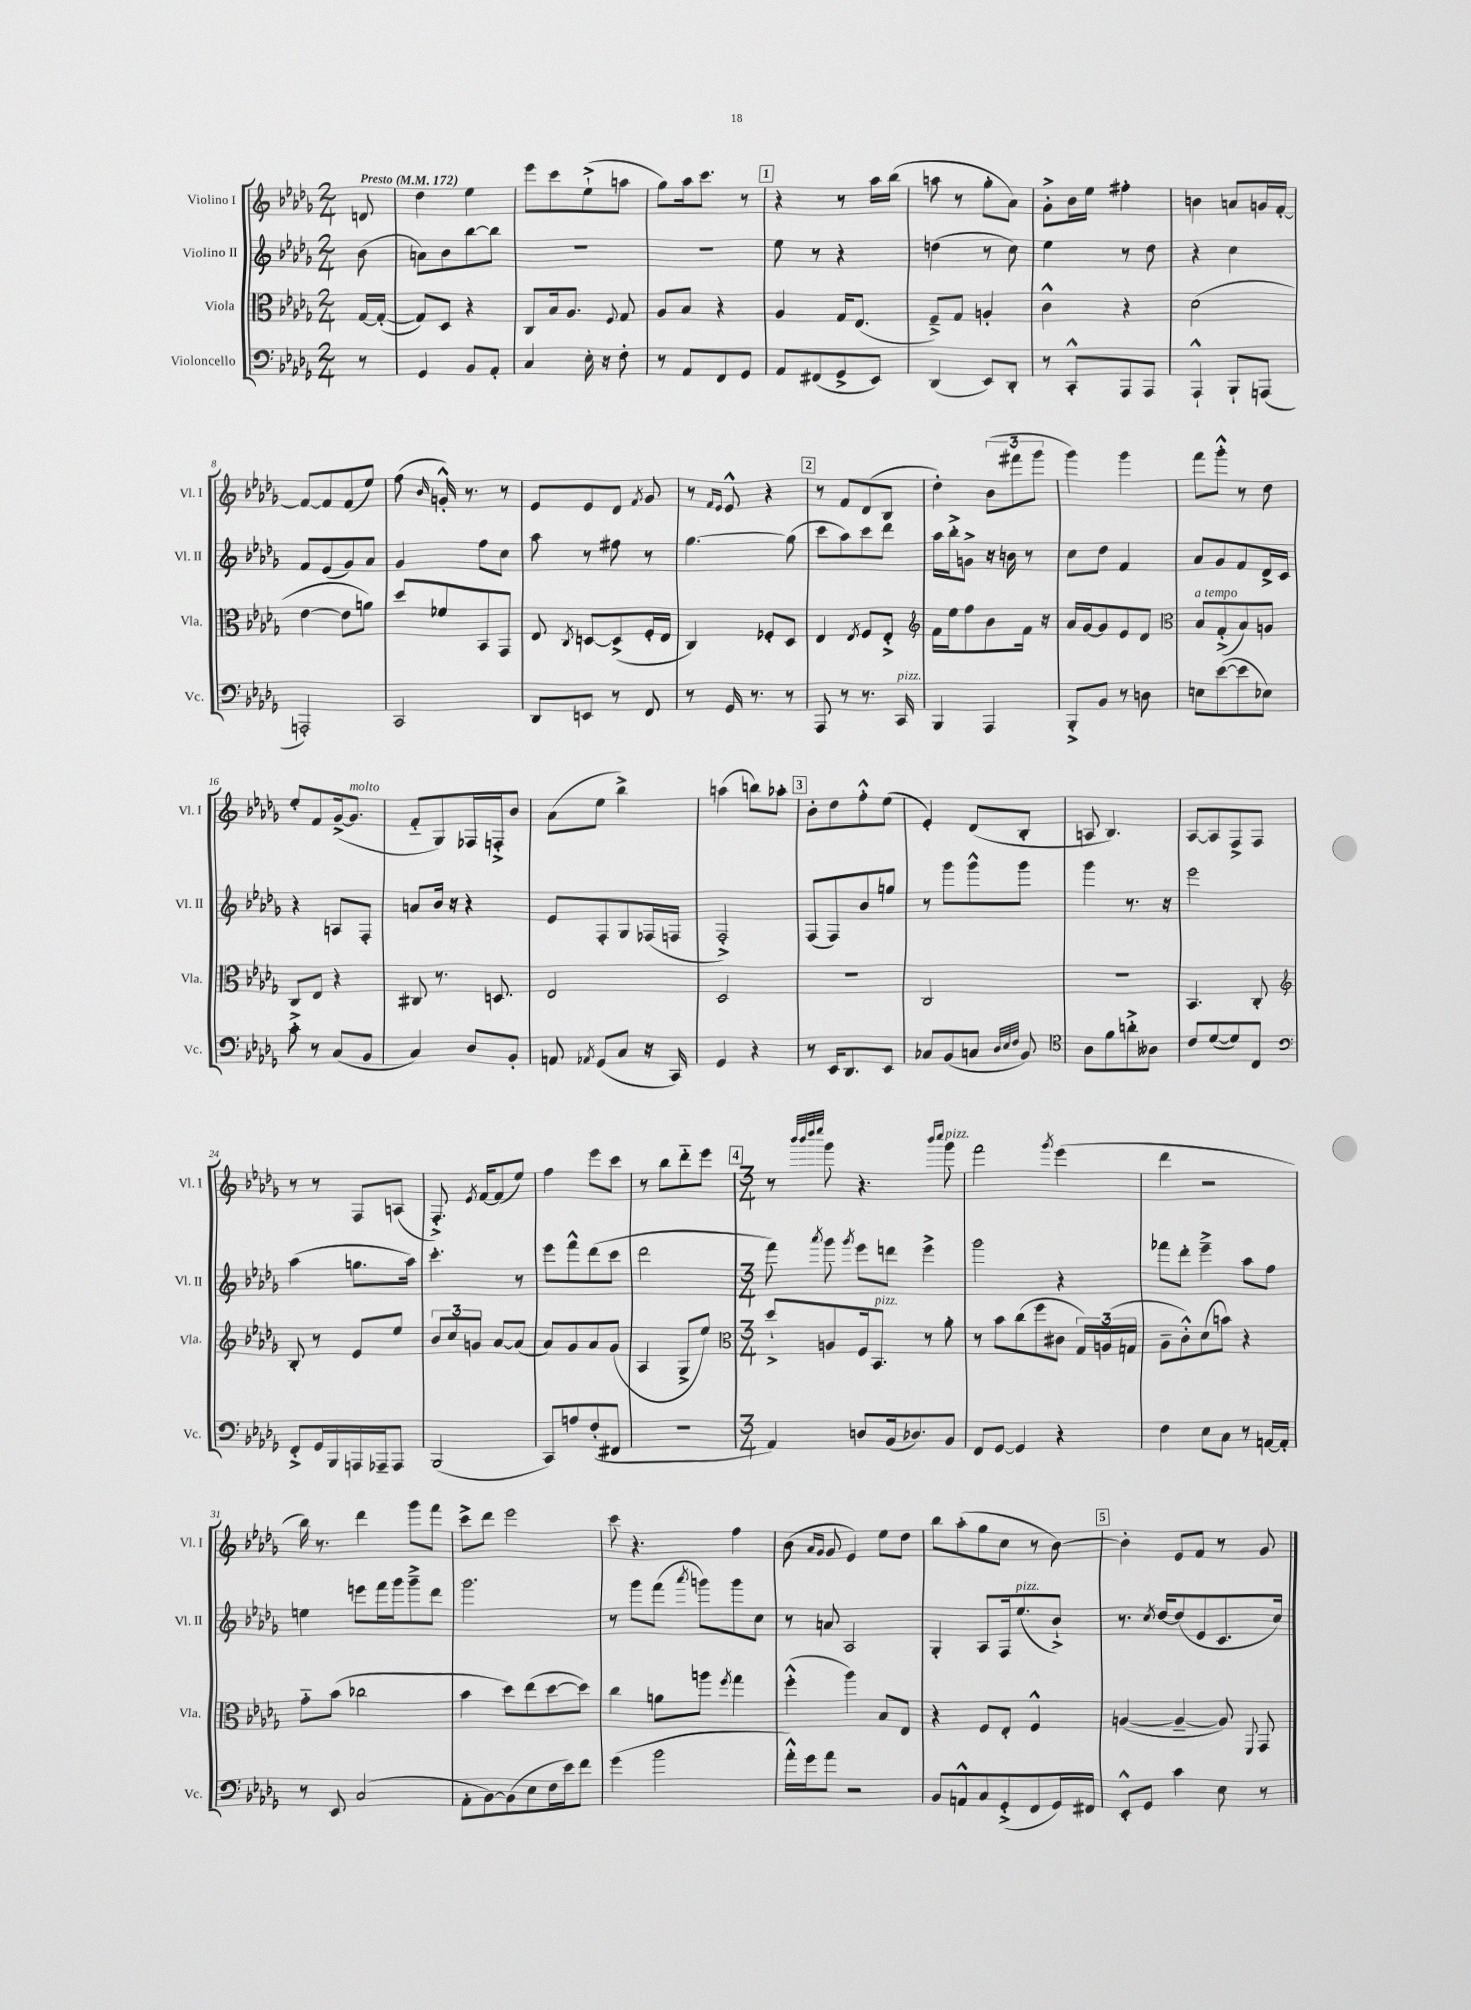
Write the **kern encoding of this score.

**kern	**kern	**kern	**kern
*part4	*part3	*part2	*part1
*staff4	*staff3	*staff2	*staff1
*I"Violoncello	*I"Viola	*I"Violino II	*I"Violino I
*I'Vc.	*I'Vla.	*I'Vl. II	*I'Vl. I
*clefF4	*clefC3	*clefG2	*clefG2
*k[b-e-a-d-g-]	*k[b-e-a-d-g-]	*k[b-e-a-d-g-]	*k[b-e-a-d-g-]
*M2/4	*M2/4	*M2/4	*M2/4
*MM172	*MM172	*MM172	*MM172
=	=	=	=
!	!	!	!LO:TX:a:B:t=Presto
8r	[16G-/LL	(8b-\	8dn/
.	(16G-'/JJ_	.	.
=1	=1	=1	=1
4GG-/	8G-/L])	8an\L)	4dd-\
.	8D-/J	8b-\	.
8BB-/L	4r	[8bb-\	4ee-\
8AA-'/J	.	8bb-\J]	.
=2	=2	=2	=2
4C/	8C/L	2r	8eee-\L
.	16B-/k	.	8ccc\
.	8.A-/J	.	.
16E-'\	.	.	(8ee-`^\
16r	.	.	.
.	8qqF/	.	.
8F'\	8G-/	.	8aan\J
=3	=3	=3	=3
8r	8A-/L	2r	8gg-\L)
8AA-/L	8B-/J	.	16aa-\k
.	.	.	8.ccc\J
8FF/	4r	.	.
8GG-/J	.	.	8r
!!LO:REH:place=s1:t=1
=4	=4	=4	=4
8AA-/L	4A-/	8ee-\	4r
(8FF#X/	.	8r	.
8GG-^/	16G-/KL	4r	8r
.	(8.E-/J	.	.
8EE-/J)	.	.	16aa-\LL
.	.	.	(16bb-\JJ
=5	=5	=5	=5
(4DD-/	8F~^/L)	(4ddn\	8aan\
.	8G-/J	.	8r
8EE-/L)	4An'/	8r	8gg-'\L
8DD-'/J	.	8cc\)	8a-\J)
=6	=6	=6	=6
8r	4c^^\	4ee-\	8g-'^\L
8CC'^^/L	.	.	16b-\L
.	.	.	16ee-\JJ
8AAA-/	4r	8r	4ff#X'\
8AAA-/J	.	8dd-\	.
=7	=7	=7	=7
4AAA-`^^/	(2d-\	4r	4bn\
8BBB-`/L	.	4cc\	8an/L
(8AAAn/J	.	.	16gn/L
.	.	.	[16f'/JJ
!!LO:LB:g=z
=8	=8	=8	=8
2AAAn'/)	[4e-\	8f/L	8f/L_
.	.	(8e-/	8f/]
.	8e-\L]	8g-/)	(8f/
.	8an\J)	8a-/J	8ee-/J)
=9	=9	=9	=9
2CC/	8dd-/L	4g-/	(8ff\
.	.	.	16qqb-/
.	8f-X/	.	16gn'^^/)
.	.	.	8.r
.	8BB-/	8ff\L	.
.	8GG-/J	8cc\J	8r
=10	=10	=10	=10
8DD-/L	8E-/	8aa-\	8e-/L
.	8qC/	.	.
8EEn/J	[8Dn/L	8r	8e-/
8r	(8D^/]	8ff#X\	8d-/J
.	.	.	8qf/
8FF/	16F'/L	8r	8g-/
.	16E-/JJ	.	.
=11	=11	=11	=11
8r	4C/)	[4.gg-\	8r
.	.	.	16qqf/LL
.	.	.	16qqe-/JJ
16GG-/	.	.	8e-^^/
8.r	.	.	.
.	8F-X'/L	.	4r
8r	8D-/J	(8gg-\]	.
!!LO:REH:place=s1:t=2
=12	=12	=12	=12
8AAA-/	4E-/	8ccc\L	8r
8r	.	8aa-\)	8f/L
.	8qE-/	.	.
8.r	8F/L	8ccc\	(8d-/
.	8E-'^/J	8ddd-\J	8B-/J
!LO:TX:a:i:t=pizz.	!	!	!
16CC/	.	.	.
=13	=13	=13	=13
*	*clefG2	*	*
4BBB-/	16f\LL	16aa-\LL	4dd-'\)
.	16ee-\J	16bb-'^\J	.
.	8ff\	8gn^\J	.
4AAA-/	8b-\	16r	(12b-\L
.	.	16bn\	.
.	.	.	12fff#X\
.	16f\Jk	8r	.
.	.	.	12ggg-\J
.	16r	.	.
=14	=14	=14	=14
8BBB-'^/L	16a-/LL	8cc\L	4ggg-\)
.	[16g-/J	.	.
8BB-/J	8g-/]	8dd-\J	.
8r	8e-/	4f/	4ggg-\
8Dn\	8d-/J	.	.
=15	=15	=15	=15
*	*clefC3	*	*
!	!LO:TX:a:i:t=a tempo	!	!
8En\L	8B-/L	8a-/L	8fff\L
([8e-\	(8G-'^/	8g-/	8ggg-'^^\J
8e-\]	8B-/)	8f/	8r
8E-X\J)	8An/J	16d-^/L	8dd-\
.	.	16c/JJ	.
!!LO:LB:g=z
=16	=16	=16	=16
8c'^\	8C/L	4r	8ee-'/L
8r	8E-/J	.	8f/
(8C/L	4r	8An/L	([16g-^/k
!	!	!	!LO:TX:a:i:t=molto
.	.	.	8.g-/J]
8BB-/J	.	8F'/J	.
=17	=17	=17	=17
4C/)	8C#X/	8an/L	8f/L
.	8.r	16b-/Jk	8G-/)
.	.	16r	.
8D-/L	.	4r	16F-X/L
.	8.Dn/	.	16Fn'^/J
8BB-'/J	.	.	8b-/J
=18	=18	=18	=18
8AAn/	2E-/	8e-/L	(8a-\L
8qAA-X/	.	.	.
(8GG-/L	.	8F'/	8ee-\J
8C/J	.	8G-/	4bb-^\)
16r	.	(16F-X/L	.
16CC/)	.	16Fn/JJ	.
=19	=19	=19	=19
4GG-/	2D-/	2F'^/)	(4aan\
4r	.	.	8bbn\L)
.	.	.	8aa-X'\J
!!LO:REH:place=s1:t=3
=20	=20	=20	=20
8r	2r	(8F/L	8b-'\L
16EE-/KL	.	8F/)	8dd-\
8.DD-/	.	.	.
.	.	8b-/	8ff'^^\
8EE-/J	.	8ggn/J	(8ee-\J
=21	=21	=21	=21
8C-X/L	2C/	8r	4e-'/)
(8BB-/	.	8ggg-\L	.
8Cn/J	.	8ggg-^^\	(8d-/L
32qqD-/LLL	.	.	.
32qqE-/	.	.	.
32qqF/JJJ	.	.	.
8BB-/)	.	8ggg-\J	8B-'/J
=22	=22	=22	=22
*clefC4	*	*	*
8A-\L	2r	4ggg-\	8An/
8f\	.	.	4.B-/)
8an'^\	.	8.r	.
8A--X\J	.	.	.
.	.	16r	.
=23	=23	=23	=23
8c/L	4.BB-/	2eee-\	[8A-/L
([8d-/	.	.	8A-/]
8d-/])	.	.	8F^/
8C/J	8C'/	.	8F/J
!!LO:LB:g=z
=24	=24	=24	=24
*clefF4	*clefG2	*	*
8FF'^/L	8B-'/	(4aa-\	8r
16GG-/L	8r	.	8r
16BBB-/	.	.	.
16AAAn/	8e-/L	8.ggn\L	8F/L
16AAA-X~/J	.	.	.
8AAA-/J	8ee-/J	.	(8An/J
.	.	16aa-\Jk)	.
=25	=25	=25	=25
(2BBB-/	12b-/L	4.ccc'\	8.F'^/)
.	12cc/	.	.
.	12gn/J	.	.
.	.	.	8qe-/
.	.	.	[16f/KL
.	[8a-/L	.	(8f/]
.	(8a-/J]	8r	8ee-/J)
=26	=26	=26	=26
8CC/L)	8a-/L)	8eee-\L	4ff\
8An/	8g-/	8fff^^\	.
(8F'/	8a-/	(8ddd-\	8eee-\L
8FF#X/J	(8g-/J	8ccc\J	8ccc\J
=27	=27	=27	=27
2r	4A-/	2ddd-\	8r
.	.	.	8bb-\L
.	8G-^/L	.	8ddd-\
.	8ee-/J)	.	8eee-\J
!!LO:REH:place=s1:t=4
=28	=28	=28	=28
*	*clefC3	*	*
*M3/4	*M3/4	*M3/4	*M3/4
4AA-/)	8dd-`^/L	8fff\)	8r
.	.	.	32qqbbb-/LLL
.	.	.	32qqbbb-/
.	.	.	32qqdddd-/
.	.	8qaaa-/	32qqeeee-/JJJ
.	8An/	8ggg-\	8ggg-\
.	.	8qggg-/	.
8Dn/L	16F/k	8eee-\L	4.r
!	!LO:TX:a:i:t=pizz.	!	!
.	8.BB-/J	.	.
(16BB-/k	.	8dddn\J	.
8.D-X/)	.	.	.
.	8r	4eee-^\	.
.	.	.	16qqbbb-/LL
.	.	.	16qqcccc/JJ
!	!	!	!LO:TX:a:i:t=pizz.
8BB-/J	8a-'\	.	8ggg-\
=29	=29	=29	=29
8FF/L	8r	2ggg-\	2fff\
[8GG-/J	8b-\L	.	.
4GG-/]	(8cc\	.	.
.	8ff\	.	.
.	.	.	8qggg-/
4r	8c#X\J	4r	(4eee-\
.	24G-/LL)	.	.
.	(24An/	.	.
.	24Gn/JJ	.	.
=30	=30	=30	=30
4F\	8A-~\L	8fff-X\L	4ddd-\
.	8c'^^\)	8ddd-'\J	.
8E-\L	(8d-\	4eee-~^\	2r
8C\J	8bn\J)	.	.
8r	4r	8aa-\L	.
[16AAn/LL	.	8ff\J	.
16AA'/JJ]	.	.	.
!!LO:LB:g=z
=31	=31	=31	=31
8r	8g-\L	4een\	16bb-\)
.	.	.	8.r
8EE-/	(8b-\J	.	.
(2C/	2cc-X\	8eeen\L	4ddd-\
.	.	16fff\L	.
.	.	16ggg-\J	.
.	.	8ggg-~^\	8ggg-\L
.	.	8ddd-\J	8fff\J
=32	=32	=32	=32
8AA-'\L	4b-\	2.ggg-\	8ccc^\L
[8BB-\)	.	.	8ddd-\J
(8BB-\]	8dd-\L)	.	2eee-\
8E-\	(8ee-\	.	.
16F\L	[8dd-\	.	.
16e-\J)	.	.	.
8f\J	8dd-\J])	.	.
=33	=33	=33	=33
(4g-\	4cc\	8r	8ccc\
.	.	8ggg-\L	4.r
2b-\	8an\L	(8fff\J	.
.	.	8qaaa-/	.
.	8aan\J	8gggn\L)	.
.	8qff/	.	.
.	4gg-\	8ggg\	4ff\
.	.	8cc\J	.
=34	=34	=34	=34
16a-'^^\LL)	(4ff'^^\	8r	(8b-\
16g-\J	.	.	.
.	.	.	16qqa-/LL
.	.	.	16qqg-/JJ
8a-\J	.	8an/	8g-/
2r	4aa-\)	2A-/	4e-/)
.	8B-/L	.	8ee-\L
.	8E-/J	.	8dd-\J
=35	=35	=35	=35
8BB-/L	4r	4G-'/	8bb-\L
8AAn^^/	.	.	(8aa-'\
8C/	8F/L	8A-/L	8gg-\
(8GG-'^/	8E-'/J	16F/k	8cc\J
!	!	!LO:TX:a:i:t=pizz.	!
.	.	(8.ee-/	.
8FF/	4F^^/	.	8r
16GG-/L)	.	8b-`^/J)	[8b-\)
16FF#X/JJ	.	.	.
!!LO:REH:place=s1:t=5
=36	=36	=36	=36
8EE-'^^/L	([4An/	8.r	4b-'\]
8GG-/J	.	.	.
.	.	8qcc/	.
.	.	[16dd-/KL	.
4c\	4A~/_	(8dd-/]	8e-/L
.	.	8e-/	8f/J
8E-\	8A/])	8.c/	8r
.	8qqFF/	.	.
8r	8GG-/	.	8g-/
.	.	16cc/Jk)	.
==	==	==	==
*-	*-	*-	*-
